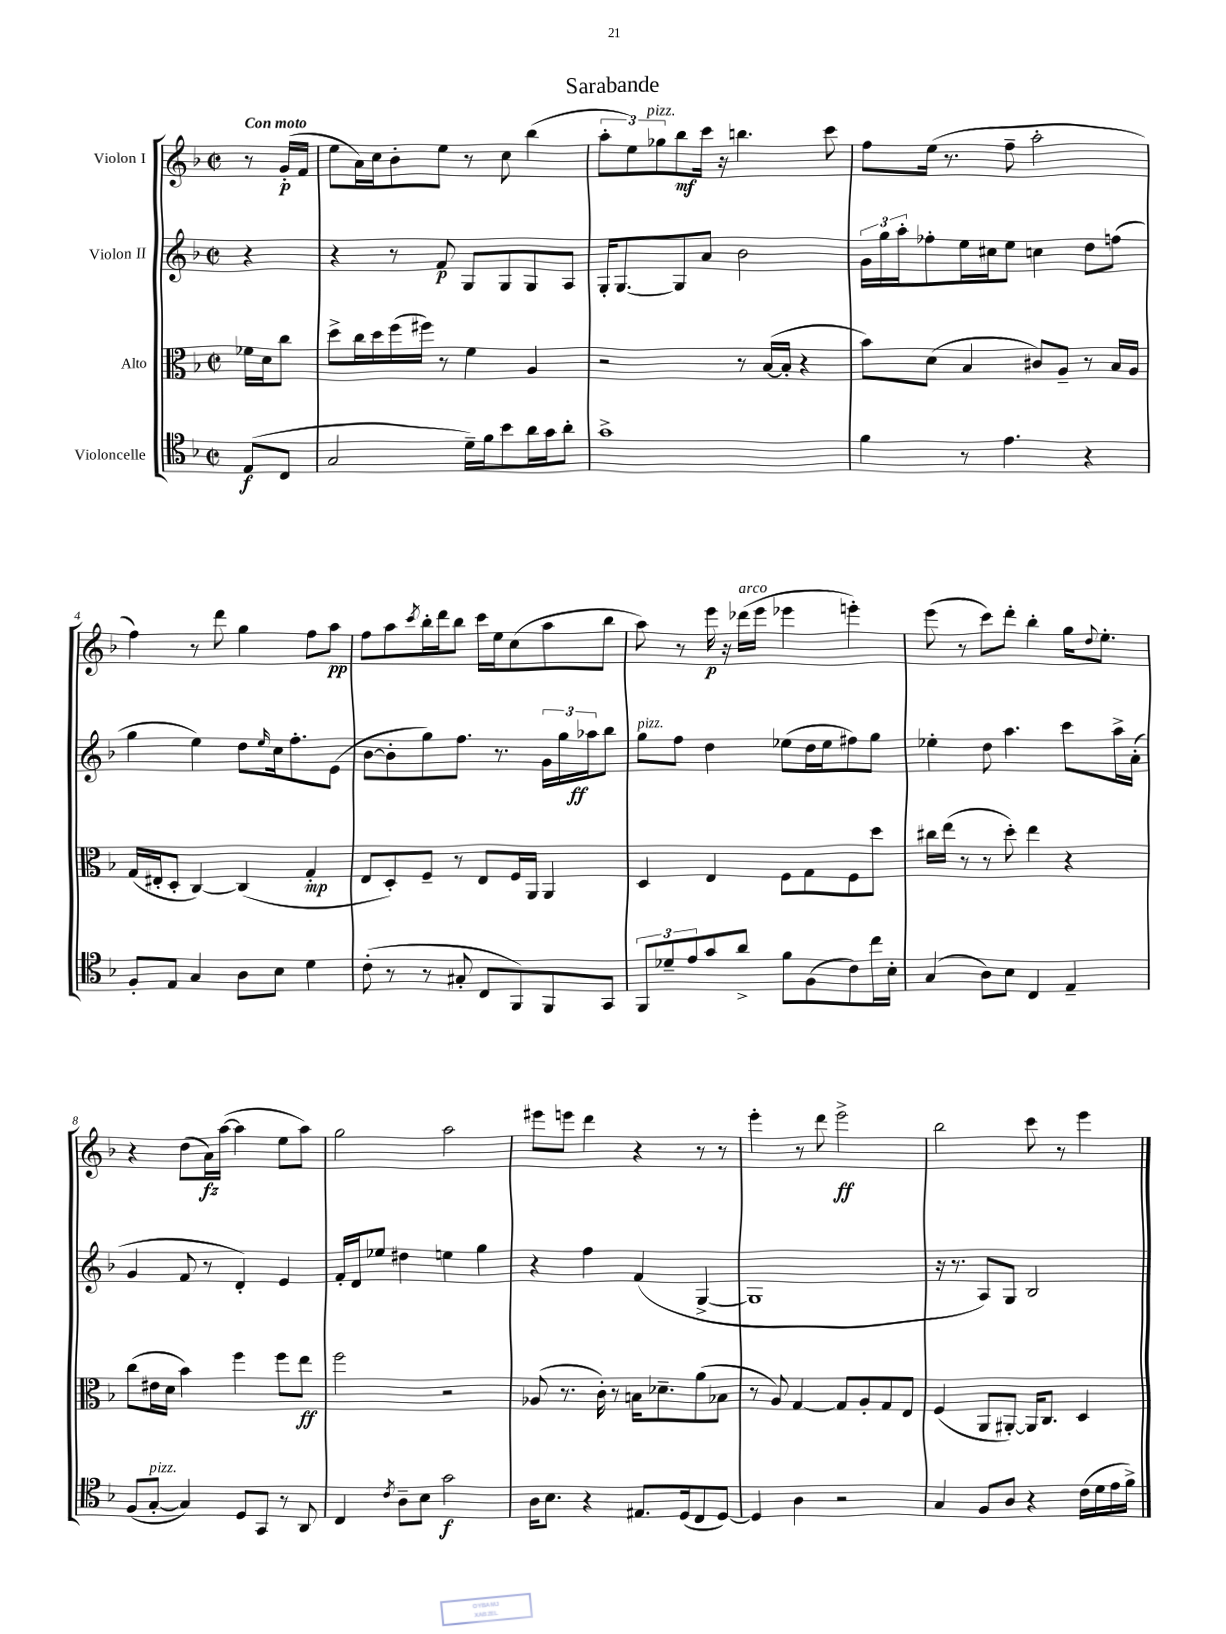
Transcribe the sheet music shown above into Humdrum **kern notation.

**kern	**kern	**kern	**kern
*staff4	*staff3	*staff2	*staff1
*clefC4	*clefC3	*clefG2	*clefG2
*k[b-]	*k[b-]	*k[b-]	*k[b-]
*M2/2	*M2/2	*M2/2	*M2/2
*met(c|)	*met(c|)	*met(c|)	*met(c|)
(8E	16f-	4r	8r
.	16d	.	.
8C	8cc	.	(16g'
.	.	.	16f
=	=	=	=
2G	8dd^	4r	8ee
.	16cc	.	16a)
.	16dd	.	16cc
.	(16ff	8r	8b-'
.	16ff#)	.	.
.	8r	8f	8ee
16d~)	4f	8G	8r
16f	.	.	.
8b-	.	8G	8cc
16a	4A	8G	(4bb-
16g	.	.	.
8a'	.	8A	.
=	=	=	=
1g^	2r	16G'	12aa'
.	.	[8.G	.
.	.	.	12ee)
.	.	.	12gg-
.	.	8G]	8bb-
.	.	8a	16ccc
.	.	.	16r
.	8r	2b-	4.bb
.	([16B-	.	.
.	16B-']	.	.
.	4r	.	.
.	.	.	8ccc
=	=	=	=
4f	8b-)	24g	8ff
.	.	24gg	.
.	.	24aa'	.
.	(8d	8ff-'	(16ee
.	.	.	8.r
8r	4B-	16ee	.
.	.	16cc#	.
4.e	.	8ee	8ff~
.	8c#)	4cc	2aa'
.	8A~	.	.
4r	8r	8dd	.
.	16B-	(8ff	.
.	16A	.	.
=	=	=	=
8F'	(16G	4gg	4ff)
.	16E#'	.	.
8E	8D'	.	.
4G	[4C)	4ee)	8r
.	.	.	8ddd
8A	(4C]	8dd	4gg
.	.	16qqee	.
8B-	.	16cc	.
.	.	8.ff'	.
4d	4G'	.	8ff
.	.	(8e	8aa
=	=	=	=
(8c'	8E	[8b-	8ff
8r	8D')	8b-']	8aa
.	.	.	8qccc
8r	8F~	8gg)	16bb-'
.	.	.	16ddd
8G#'	8r	8.ff	8bb-
8C	8E	.	16ccc
.	.	8.r	16ee
8FF)	16F	.	(8cc
.	16AA	.	.
8FF	4AA	24g	8aa
.	.	24gg	.
.	.	24aa-	.
8GG	.	8bb-	8bb-
=	=	=	=
12FF	4D	8gg	8aa)
12d-~	.	.	.
.	.	8ff	8r
12e	.	.	.
8g	4E	4dd	16eee
.	.	.	16r
8a^	.	.	(16ddd-
.	.	.	16eee
8f	8F	(8ee-	4eee-
(8F	8G	16dd	.
.	.	16ee-	.
8c)	8F	8ff#)	4eee')
16cc	8dd	8gg	.
16B-'	.	.	.
=	=	=	=
(4G	16cc#	4ee-'	(8eee
.	(16ee	.	.
.	8r	.	8r
8A)	8r	8dd	8ccc)
8B-	8dd')	4.aa	8ddd'
4C	4ee	.	4bb-'
4E~	4r	8ccc	16gg
.	.	.	8qqdd
.	.	.	8.ee'
.	.	16aa^	.
.	.	(16a'	.
=	=	=	=
(8F	(8cc	4g	4r
[8G'	16e#	.	.
.	16d	.	.
4G])	4b-)	8f	(8dd
.	.	8r	16a)
.	.	.	([16aa
8D	4ff	4d')	4aa]
8GG	.	.	.
8r	8ff	4e	8ee
8AA	8ee	.	8aa)
=	=	=	=
4C	2ff	16f'	2gg
.	.	16d	.
.	.	8ee-	.
8qc	.	.	.
8A~	.	4dd#	.
8B-	.	.	.
2g	2r	4ee	2aa
.	.	4gg	.
=	=	=	=
16A	(8A-	4r	8eee#
8.B-	.	.	.
.	8.r	.	8eee
4r	.	4ff	4ddd
.	16c')	.	.
.	8r	.	.
8.E#	16B	(4f	4r
.	8.d-~	.	.
(16D	.	.	.
8C	(8a	[4G^	8r
[8D)	8B-	.	8r
=	=	=	=
4D]	8r	1G]	4eee'
.	8A)	.	.
4A	[4G	.	8r
.	.	.	8ddd
2r	8G]	.	2eee^
.	8A'	.	.
.	8G	.	.
.	8E	.	.
=	=	=	=
4G	(4F	16r	2bb-
.	.	8.r	.
8F	8AA	8A)	.
8A	[8AA#')	8G	.
4r	16AA#]	2B-	8ccc
.	8.C	.	.
.	.	.	8r
(16c	4D	.	4eee
16d	.	.	.
16e	.	.	.
16f^)	.	.	.
==	==	==	==
*-	*-	*-	*-
